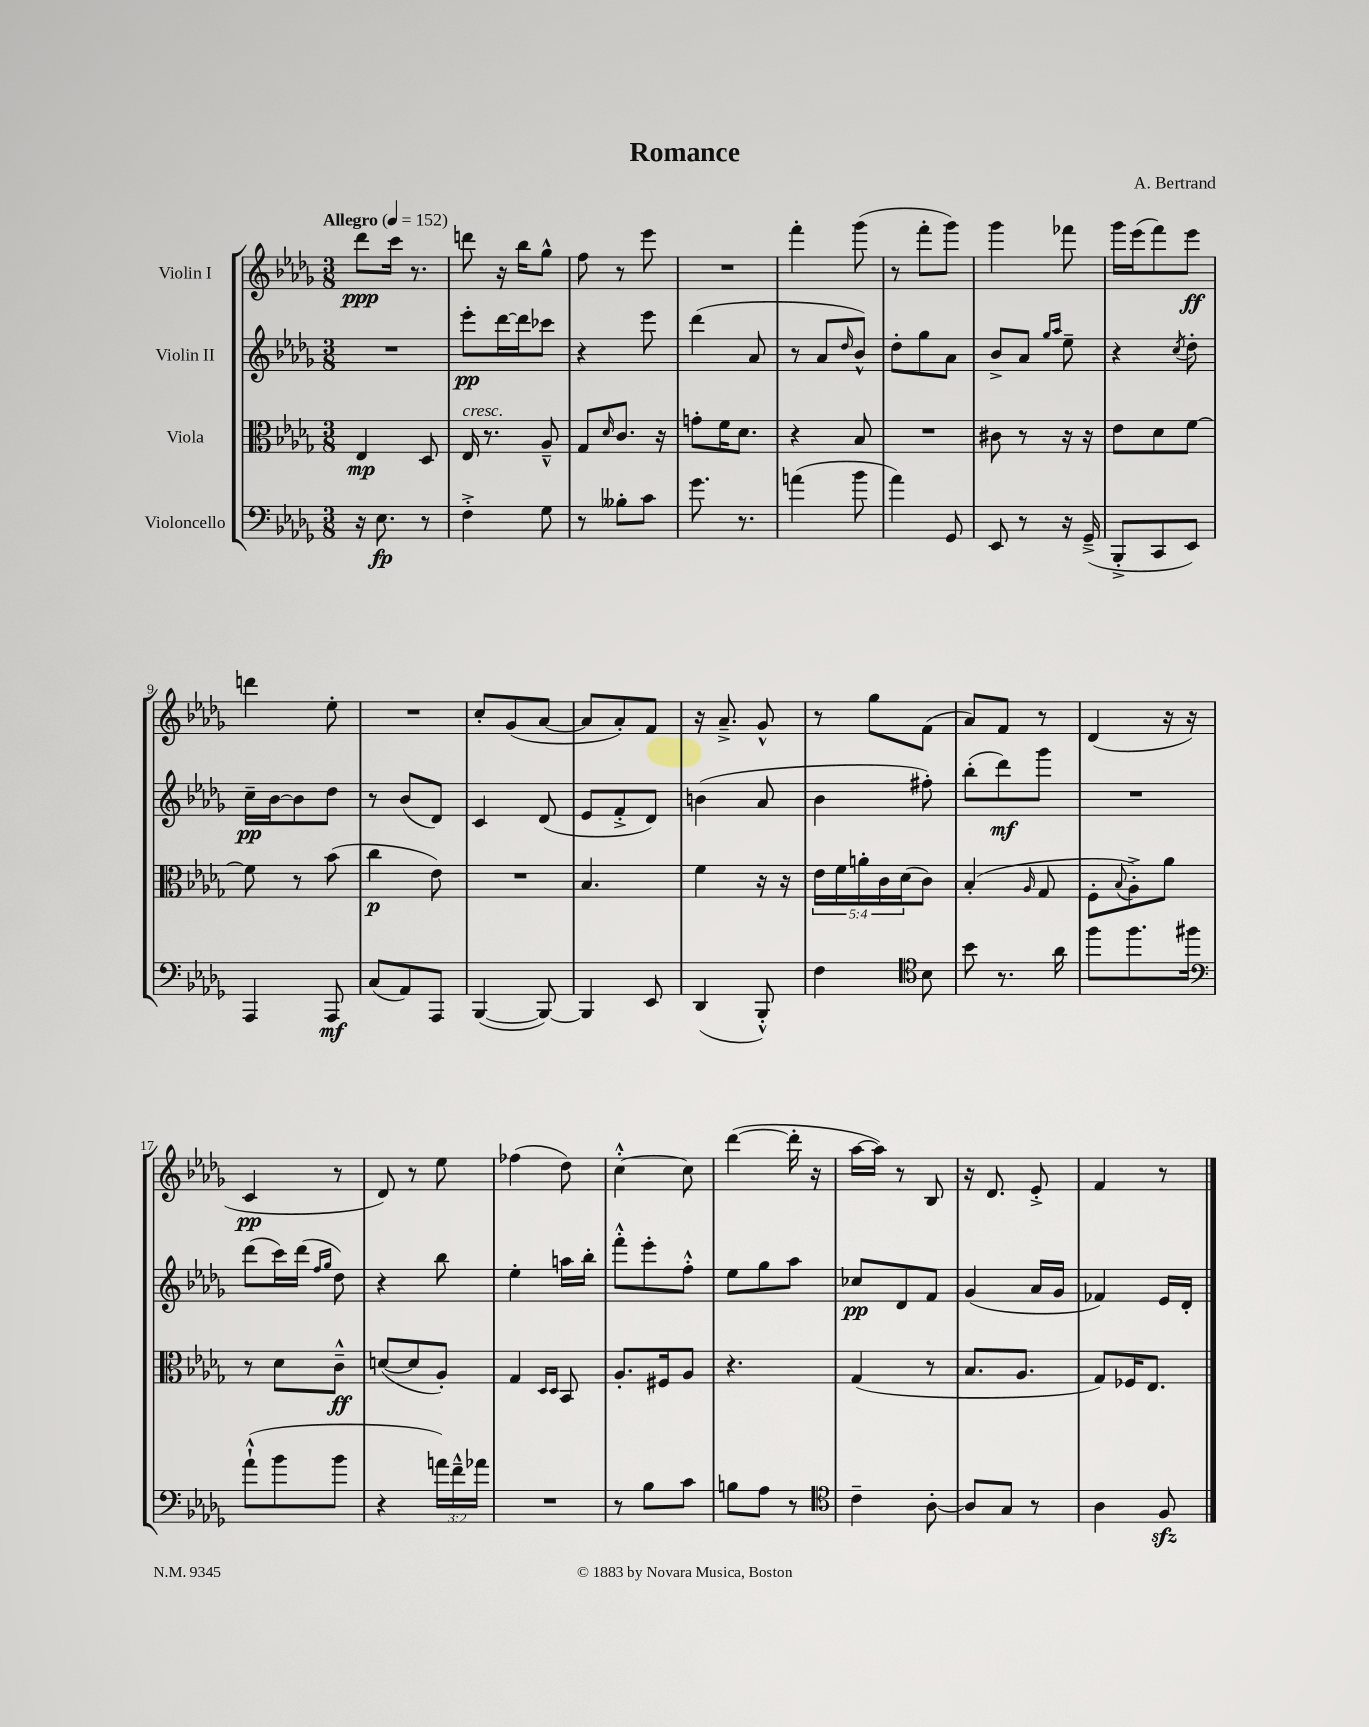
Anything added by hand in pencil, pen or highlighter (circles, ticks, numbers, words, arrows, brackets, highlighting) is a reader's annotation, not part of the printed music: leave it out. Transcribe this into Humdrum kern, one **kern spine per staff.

**kern	**kern	**kern	**kern
*staff4	*staff3	*staff2	*staff1
*clefF4	*clefC3	*clefG2	*clefG2
*k[b-e-a-d-g-]	*k[b-e-a-d-g-]	*k[b-e-a-d-g-]	*k[b-e-a-d-g-]
*M3/8	*M3/8	*M3/8	*M3/8
*MM152	*MM152	*MM152	*MM152
16r	4E-	4.r	8ddd-
8.E-	.	.	.
.	.	.	16ccc
.	.	.	8.r
8r	8D-	.	.
=	=	=	=
4F'^	16E-	8eee-'	8ddd
.	8.r	.	.
.	.	[16ddd-	16r
.	.	16ddd-]	16bb-
8G-	8A-~^^	8ccc-	8gg-^^
=	=	=	=
8r	8G-	4r	8ff
.	16qqd-	.	.
8B--'	8.c	.	8r
8c	.	8eee-	8eee-
.	16r	.	.
=	=	=	=
8.g-	8g'	(4ddd-	4.r
.	16f	.	.
8.r	8.d-	.	.
.	.	8a-	.
=	=	=	=
(4a	4r	8r	4fff'
.	.	8a-	.
.	.	16qqdd-	.
8b-	8B-	8b-^^)	(8ggg-
=	=	=	=
4a-)	4.r	8dd-'	8r
.	.	8gg-	8fff'
8GG-	.	8a-	8ggg-)
=	=	=	=
8EE-	8c#	8b-^	4ggg-
8r	8r	8a-	.
.	.	16qqgg-	.
.	.	16qqaa-	.
16r	16r	8ee-~	8fff-
(16GG-~^	16r	.	.
=	=	=	=
8BBB-'^	8e-	4r	16ggg-
.	.	.	(16eee-
8CC	8d-	.	8fff)
.	.	8qcc	.
8EE-)	[8f	8dd-'	8eee-
=	=	=	=
4AAA-	8f]	16cc~	4ddd
.	.	[16b-	.
.	8r	8b-]	.
8AAA-	(8b-	8dd-	8ee-'
=	=	=	=
(8C	4cc	8r	4.r
8AA-)	.	(8b-	.
8AAA-	8e-)	8d-)	.
=	=	=	=
([4BBB-	4.r	4c	8cc'
.	.	.	(8g-
8BBB-_)	.	(8d-	[8a-
=	=	=	=
4BBB-]	4.B-	8e-	8a-]
.	.	8f'^	8a-')
8EE-	.	8d-)	8f
=	=	=	=
(4DD-	4f	(4b	16r
.	.	.	8.a-~^
8BBB-'^^)	16r	8a-	8g-^^
.	16r	.	.
=	=	=	=
4F	20e-	4b-	8r
.	20f	.	.
.	20a'	.	.
.	.	.	8gg-
.	20c	.	.
.	(20d-	.	.
*clefC4	*	*	*
8B-	8c)	8ff#')	(8f
=	=	=	=
8b-	(4B-'	(8bb-'	8a-)
8.r	.	8ddd-)	8f
.	16qqA-	.	.
.	8G-	8ggg-	8r
16a-	.	.	.
=	=	=	=
8ff	8F'	4.r	(4d-
.	8qqB-	.	.
8.ff	8A-'^)	.	.
.	8a-	.	16r
16ff#	.	.	16r
=	=	=	=
*clefF4	*	*	*
(8a-`^^	8r	(8ddd-	4c
8b-	8d-	16ccc)	.
.	.	(16ddd-	.
.	.	16qqff	.
.	.	16qqgg-	.
8b-	8c~^^	8dd-)	8r
=	=	=	=
4r	([8d	4r	8d-)
.	8d]	.	8r
24a)	8A-')	8bb-	8ee-
24f~^^	.	.	.
24a-	.	.	.
=	=	=	=
4.r	4G-	4ee-'	(4ff-
.	16qqD-	.	.
.	16qqD-	.	.
.	8BB-	16aa	8dd-)
.	.	16bb-'	.
=	=	=	=
8r	8.A-'	8fff'^^	[4cc'^^
8B-	.	8eee-'	.
.	16F#	.	.
8c	8A-	8ff'^^	8cc]
=	=	=	=
8B	4.r	8ee-	([4ddd-
8A-	.	8gg-	.
8r	.	8aa-	16ddd-']
.	.	.	16r
=	=	=	=
*clefC4	*	*	*
4c~	(4G-	8cc-	[16aa-
.	.	.	16aa-])
.	.	8d-	8r
[8A-'	8r	8f	8B-
=	=	=	=
8A-]	8.B-	(4g-	16r
.	.	.	8.d-
8G-	.	.	.
.	8.A-	.	.
8r	.	16a-	8e-'^
.	.	16g-	.
=	=	=	=
4A-	8G-)	4f-)	4f
.	16F-	.	.
.	8.E-	.	.
8F	.	16e-	8r
.	.	16d-'	.
==	==	==	==
*-	*-	*-	*-
